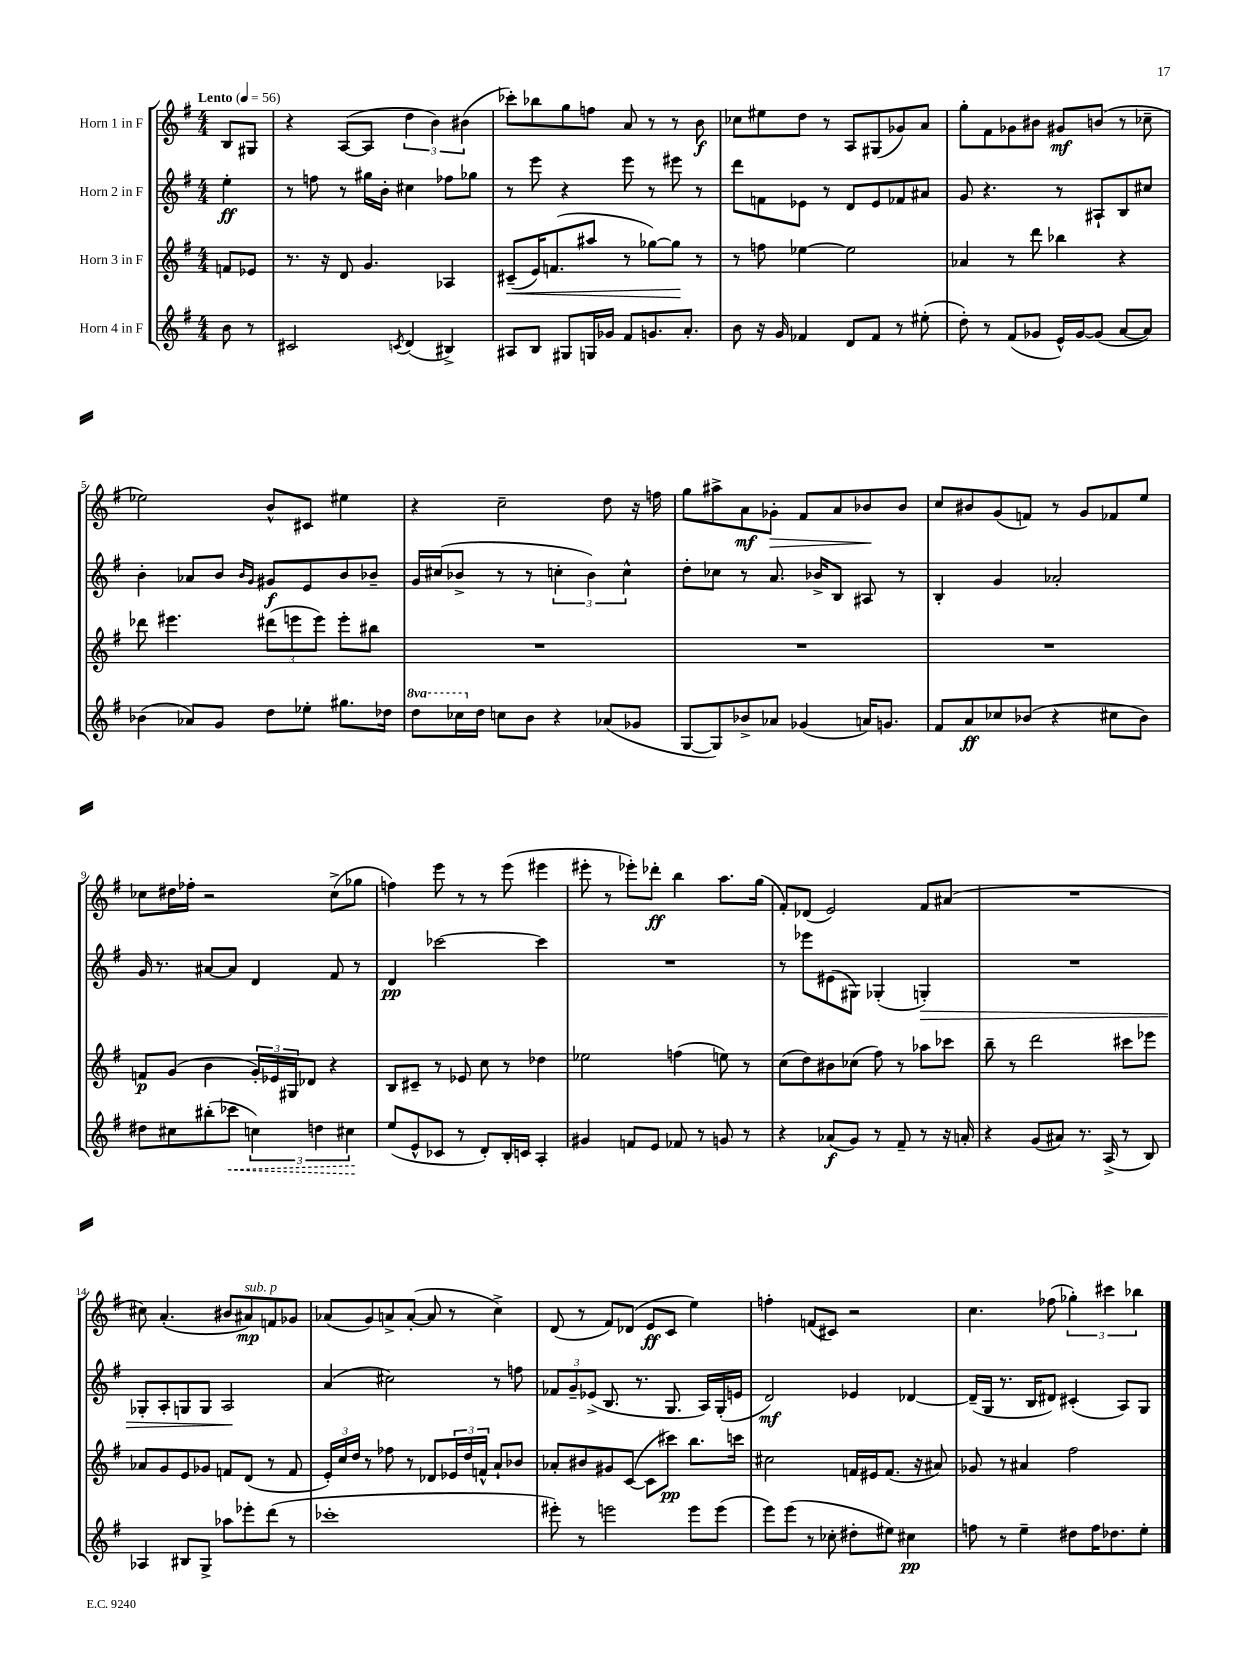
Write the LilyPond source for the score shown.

<<
\new StaffGroup <<
\new Staff = "s0" \with { instrumentName = "Horn 1 in F" } {
    \clef treble \key g \major \numericTimeSignature \time 4/4 \partial 4 \tempo "Lento" 4 = 56
    b8 gis8 |
    r4 a8~( a8 \tuplet 3/2 { d''4 b'4) bis'4( } |
    ces'''8-.) bes''8 g''8 f''8 a'8 r8 r8 b'8\f |
    ces''8 eis''8 d''8 r8 a8 gis8( ges'8) a'8 |
    g''8-. fis'8 ges'8 bis'8 gis'8\mf b'8( r8 ces''8-- |
    ees''2) b'8-^ cis'8 eis''4 |
    r4 c''2-- d''8 r16 f''16 |
    g''8 ais''8-> a'8\mf ges'8-.\> fis'8 a'8 bes'8\! bes'8 |
    c''8 bis'8 g'8( f'8) r8 g'8 fes'8 e''8 |
    ces''8 dis''16 fes''16-. r2 ces''8->( ges''8 |
    f''4) e'''8 r8 r8 e'''8( eis'''4 |
    eis'''8-. r8 ees'''8-.) des'''8-.\ff b''4 a''8. g''16( |
    fis'8-.) des'8( e'2) fis'8 ais'8( |
    R1 |
    cis''8) a'4.-.( bis'8 ais'8\mp^\markup { \italic "sub. p" }) f'8 ges'8 |
    aes'8( g'8) a'8-> a'8~-.( a'8 r8 c''4->) |
    d'8( r8 fis'8) des'8( e'8\ff c'8 e''4) |
    f''4-. f'8( cis'8) r2 |
    c''4. fes''8( \tuplet 3/2 { ges''4-.) cis'''4 bes''4 } \bar "|." |
}
\new Staff = "s1" \with { instrumentName = "Horn 2 in F" } {
    \clef treble \key g \major \numericTimeSignature \time 4/4 \partial 4
    e''4-.\ff |
    r8 f''8 r8 gis''16 b'16-. cis''4 fes''8 ges''8 |
    r8 e'''8 r4 e'''8 r8 eis'''8 r8 |
    d'''8 f'8 ees'8 r8 d'8 ees'8 fes'8 ais'8 |
    g'8 r4. r8 ais8-! b8 cis''8 |
    b'4-. aes'8 b'8 \grace { b'16 g'16 } gis'8\f e'8 b'8 bes'8-- |
    g'16 cis''16( bes'8-> r8 r8 \tuplet 3/2 { c''4-. bes'4) c''4-^ } |
    d''8-. ces''8 r8 a'8. bes'16-> b8 ais8 r8 |
    b4-. g'4 aes'2-. |
    g'16 r8. ais'8~ ais'8 d'4 fis'8 r8 |
    d'4\pp ces'''2~ ces'''4 |
    R1 |
    r8 ees'''8 eis'8( gis8) ges4-.( g4-.\>) |
    R1 |
    ges8-. a8-. g8 g8 a2\! |
    a'4( cis''2) r8 f''8 |
    \tuplet 3/2 { fes'8 g'8-- ees'8->( } b8. r8. g8. a16) g16-.( e'16 |
    d'2\mf) ees'4 des'4~ |
    des'16--( g16 r8. b16 dis'8) cis'4-.( a8) g8 \bar "|." |
}
\new Staff = "s2" \with { instrumentName = "Horn 3 in F" } {
    \clef treble \key g \major \numericTimeSignature \time 4/4 \partial 4
    f'8 ees'8 |
    r8. r16 d'8 g'4. aes4 |
    cis'8--\<( e'16) f'8.( ais''8 r8 ges''8~) ges''8\! r8 |
    r8 f''8 ees''4~ ees''2 |
    aes'4 r8 d'''8 bes''4 r4 |
    des'''8 eis'''4. \tuplet 3/2 { dis'''8( e'''8 e'''8) } e'''8-. bis''8 |
    R1 |
    R1 |
    R1 |
    f'8\p g'8( b'4 \tuplet 3/2 { g'16-.) ees'16 gis16 } des'8 r4 |
    b8 cis'8-- r8 ees'8 c''8 r8 des''4 |
    ees''2 f''4( e''8) r8 |
    c''8( d''8) bis'8 ces''8( fis''8) r8 aes''8 ces'''8 |
    b''8-- r8 d'''2 cis'''8 ees'''8 |
    aes'8 g'8 e'8 ges'8 f'8 d'8( r8 f'8 |
    \tuplet 3/2 { e'16-.) c''16 d''16 } r8 fes''8 r8 des'8 \tuplet 3/2 { ees'16 d''16 f'16-^ } a'8-! bes'8 |
    aes'8-. bis'8 gis'8 c'8~( c'8 cis'''8\pp) b''8. c'''16 |
    cis''2 f'16 eis'16 f'8.( r16 ais'8) |
    ges'8 r8 ais'4 fis''2 \bar "|." |
}
\new Staff = "s3" \with { instrumentName = "Horn 4 in F" } {
    \clef treble \key g \major \numericTimeSignature \time 4/4 \set Staff.ottavationMarkups = #ottavation-simple-ordinals \partial 4
    b'8 r8 |
    cis'2 \acciaccatura { c'8 } d'4( bis4->) |
    ais8 b8 gis8 g16 ges'16 fis'8 g'8. a'8.-. |
    b'8 r16 g'16 fes'4 d'8 fes'8 r8 eis''8-.( |
    d''8-.) r8 fis'8( ges'8 e'16-^) ges'16~ ges'8( a'8~ a'8) |
    bes'4( aes'8) g'8 d''8 ees''8-. gis''8. des''16 |
    \ottava #1 d'''8 ces'''16 \ottava #0 d''16 c''!8 b'8 r4 aes'8( ges'8 |
    g8~ g8) bes'8-> aes'8 ges'4( a'16) g'8. |
    fis'8 a'8\ff ces''8 bes'8( r4 cis''8 bes'8) |
    dis''8 cis''8 bis''8-.( \once \override Hairpin.style = #'dashed-line ces'''8\< \tuplet 3/2 { c''4) d''4 cis''4\! } |
    e''8( e'8-^ ces'8 r8 d'8-.) b16-. c'16 a4-. |
    gis'4 f'8 e'8 fes'8 r8 g'8 r8 |
    r4 aes'8\f( g'8) r8 fis'8-- r8 r16 a'16-. |
    r4 g'8( ais'8) r8. a16->( r8 b8) |
    aes4 bis8 g8-> aes''8 ees'''8-. d'''8( r8 |
    ces'''1-. |
    eis'''8-.) r8 e'''2 e'''8 e'''8( |
    e'''8) e'''8( r8 ces''8-. dis''8-. eis''8) cis''4\pp |
    f''8 r8 e''4-- dis''8 f''16 des''8. e''8-. \bar "|." |
}
>>
>>
